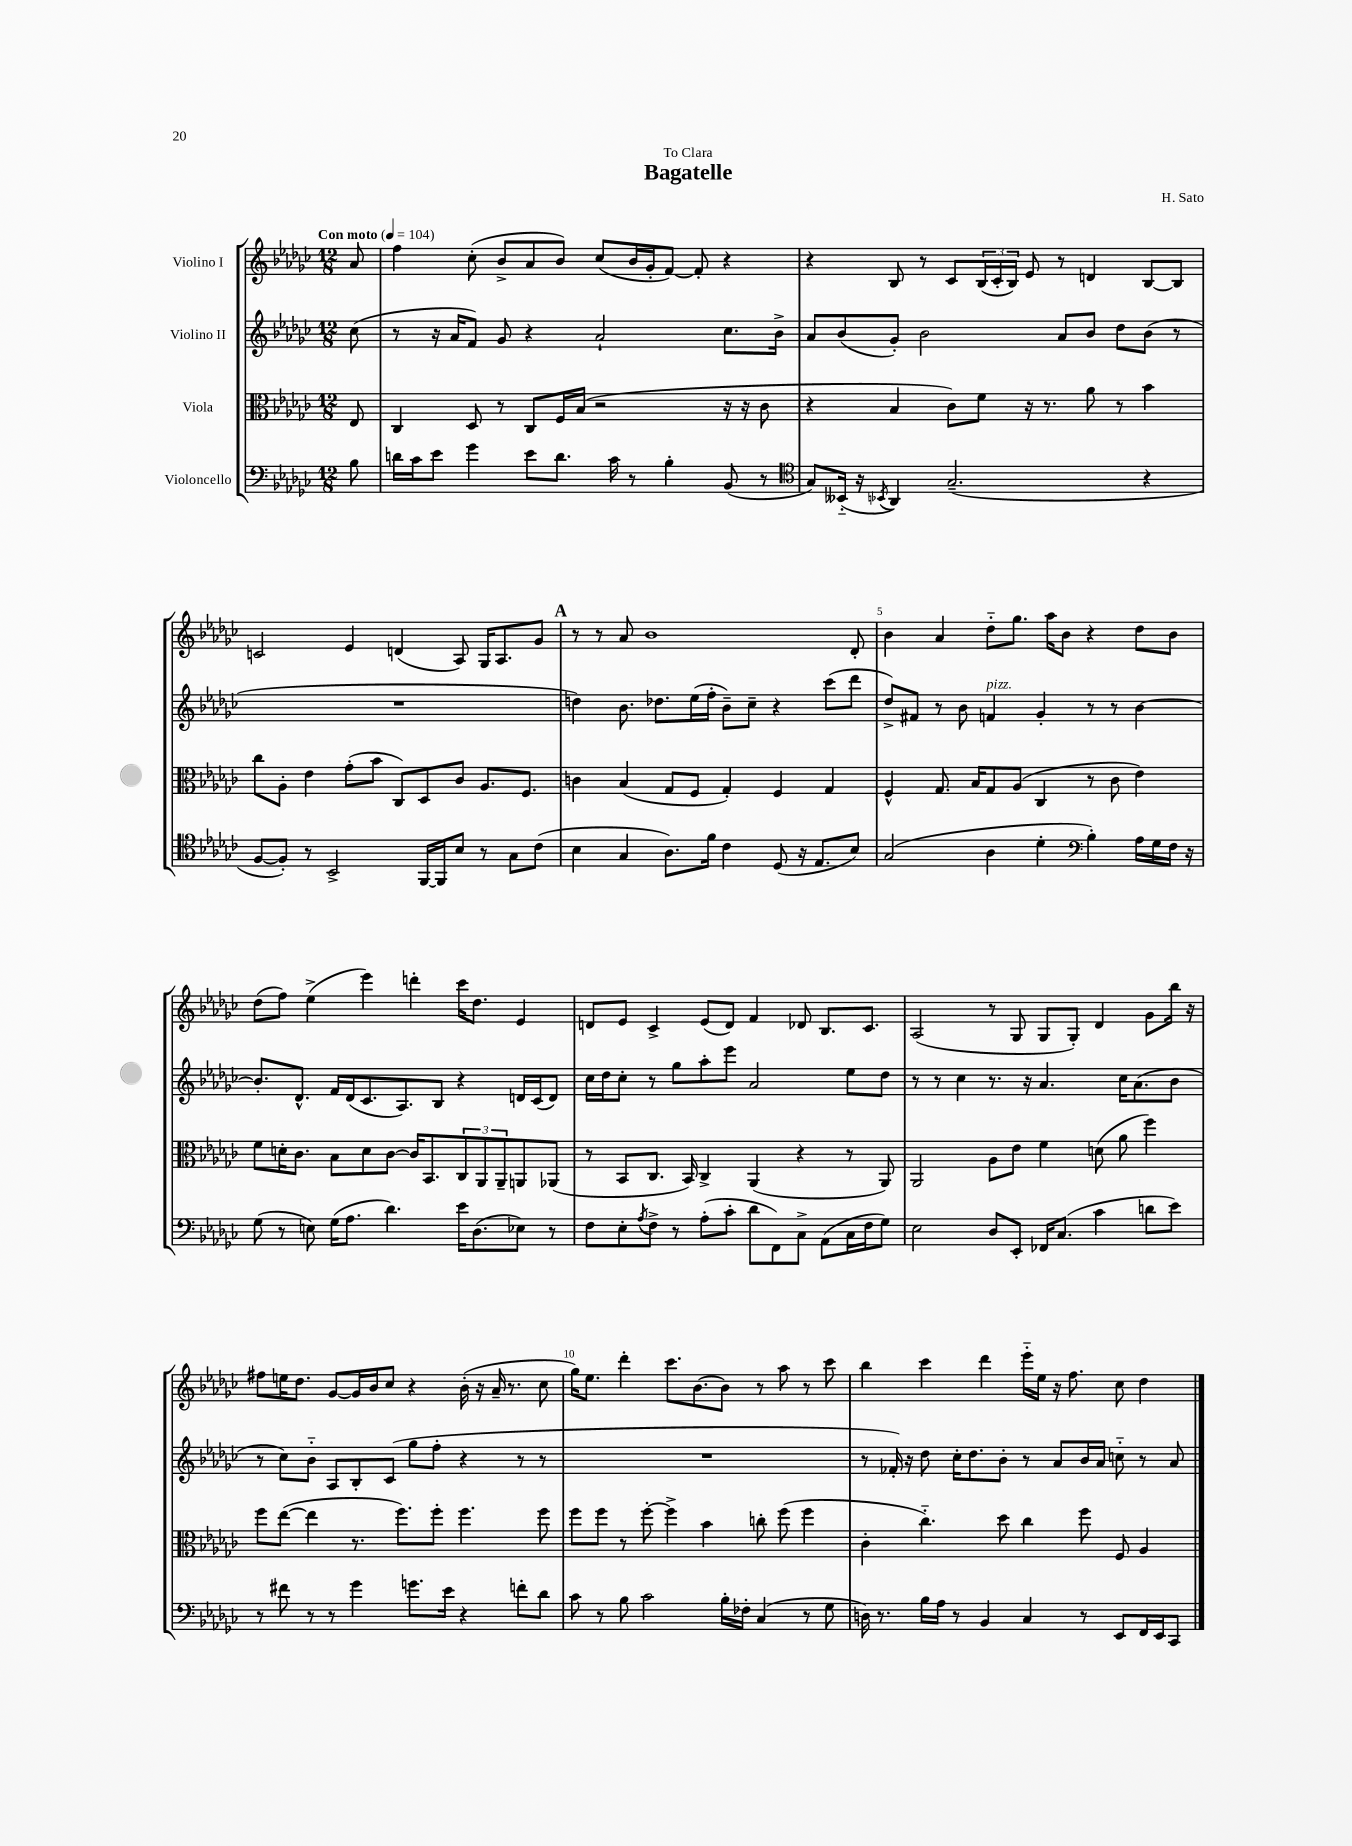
\header { title = "Bagatelle" composer = "H. Sato" dedication = "To Clara" }
<<
\new StaffGroup <<
\new Staff = "s0" \with { instrumentName = "Violino I" } {
    \clef treble \key ges \major \numericTimeSignature \time 12/8 \partial 8 \tempo "Con moto" 4 = 104
    aes'8 |
    f''4 ces''8-.( bes'8-> aes'8 bes'8) ces''8( bes'16 ges'16-. f'8~) f'8-. r4 |
    r4 bes8 r8 ces'8 \tuplet 3/2 { bes16( ces'16-. bes16) } ees'8 r8 d'4 bes8~ bes8 |
    c'2 ees'4 d'4( aes8) ges16 aes8. ges'8 |
    \mark \markup { \bold "A" } r8 r8 aes'8 bes'1 des'8-. |
    bes'4 aes'4 des''8-_ ges''8. aes''16 bes'8 r4 des''8 bes'8 |
    des''8( f''8) ees''4->( ees'''4) d'''4-. ces'''16 des''8. ees'4 |
    d'8 ees'8 ces'4-> ees'8( d'8) f'4 des'8 bes8. ces'8. |
    aes2( r8 ges8 ges8 ges8-.) des'4 ges'8 bes''16 r16 |
    fis''8 e''16 des''8. ges'8~ ges'16 bes'16 ces''8 r4 bes'16-.( r16 aes'16-- r8. ces''8 |
    ges''16) ees''8. des'''4-. ces'''8. bes'8.~ bes'8 r8 aes''8 r8 ces'''8 |
    bes''4 ces'''4 des'''4 ees'''16-_ ees''16 r16 f''8. ces''8 des''4 \bar "|." |
}
\new Staff = "s1" \with { instrumentName = "Violino II" } {
    \clef treble \key ges \major \numericTimeSignature \time 12/8 \partial 8
    ces''8( |
    r8 r16 aes'16 f'8) ges'8 r4 aes'2-! ces''8. bes'16-> |
    aes'8 bes'8( ges'8-.) bes'2 aes'8 bes'8 des''8 bes'8( r8 |
    R1. |
    \mark \markup { \bold "A" } d''4) bes'8. des''8. ees''16( f''16-. bes'8--) ces''8-- r4 ces'''8( des'''8 |
    des''8->) fis'8 r8 bes'8 f'4^\markup { \italic "pizz." } ges'4-. r8 r8 bes'4~ |
    bes'8.-. des'8.-^ f'16 des'16( ces'8. aes8.) bes8 r4 d'16 ces'16( d'8) |
    ces''16 des''16 ces''8-. r8 ges''8 aes''8-. ees'''8 aes'2 ees''8 des''8 |
    r8 r8 ces''4 r8. r16 aes'4. ces''16 aes'8.( bes'8 |
    r8 ces''8) bes'8-_ aes8 bes8-. ces'8( ges''8 f''8-. r4 r8 r8 |
    R1. |
    r8 fes'16-.) r16 des''8 ces''16-. des''8. bes'8-. r8 aes'8 bes'16 aes'16 c''8-_ r8 aes'8 \bar "|." |
}
\new Staff = "s2" \with { instrumentName = "Viola" } {
    \clef alto \key ges \major \numericTimeSignature \time 12/8 \partial 8
    ees8 |
    ces4 des8 r8 ces8 f16 bes16( r2 r16 r16 ces'8 |
    r4 bes4 ces'8) f'8 r16 r8. aes'8 r8 bes'4 |
    ces''8 aes8-. ees'4 ges'8-.( bes'8 ces8) des8 ces'8 aes8. f8. |
    \mark \markup { \bold "A" } c'4 bes4( ges8 f8 ges4-.) f4 ges4 |
    f4-^ ges8. bes16 ges8 aes8( ces4 r8 ces'8 ees'4) |
    f'8 d'16-. ces'8. bes8 d'8 ces'8~ ces'16 bes,8. \tuplet 3/2 { ces8 aes,8 aes,8-- } a,8 aes,8( |
    r8 bes,8 ces8. bes,16) ces4-> aes,4( r4 r8 aes,8) |
    aes,2 aes8 ees'8 f'4 d'8( aes'8 f''4) |
    f''8 ees''8~( ees''4 r8. f''8.) f''8-. f''4. f''8 |
    f''8 f''8 r8 f''8~-. f''4-> bes'4 c''8-. f''8( f''4 |
    ces'4-. ces''4.-_) des''8 ces''4 f''8 f8 aes4 \bar "|." |
}
\new Staff = "s3" \with { instrumentName = "Violoncello" } {
    \clef bass \key ges \major \numericTimeSignature \time 12/8 \partial 8
    bes8 |
    d'16 ces'16 ees'8 ges'4 ees'8 d'8. ces'16 r8 bes4-. bes,8( r8 |
    \clef tenor ges8) beses,16-_( r16 \acciaccatura { bes,8 } aes,4) ges2.--( r4 |
    f8~ f8-.) r8 bes,2-> f,16~ f,16 bes8 r8 ges8 ces'8( |
    \mark \markup { \bold "A" } bes4 ges4 aes8.) f'16 ces'4 des8( r16 ees8. bes8) |
    ges2( aes4 des'4-. \clef bass bes4-.) aes16 ges16 f16 r16 |
    ges8( r8 e8) ges16( aes8. des'4.) ees'16 des8.( ees8) r8 |
    f8 ees8-. \acciaccatura { aes8 } f8-> r8 aes8-.( ces'8-. des'8 f,8) ces8-> aes,8( ces16 f16 ges8) |
    ees2 des8 ees,8-. fes,16 ces8.( ces'4 d'8 ees'8) |
    r8 fis'8 r8 r8 ges'4 g'8. ees'16 r4 f'8-. des'8 |
    ces'8 r8 bes8 ces'2 bes16-. fes16-. ces4( r8 ges8 |
    d16) r8. bes16 aes16 r8 bes,4 ces4 r8 ees,8 f,16 ees,16 ces,8 \bar "|." |
}
>>
>>
\layout { \context { \Score \override BarNumber.break-visibility = ##(#f #t #t) barNumberVisibility = #(every-nth-bar-number-visible 5) } }
